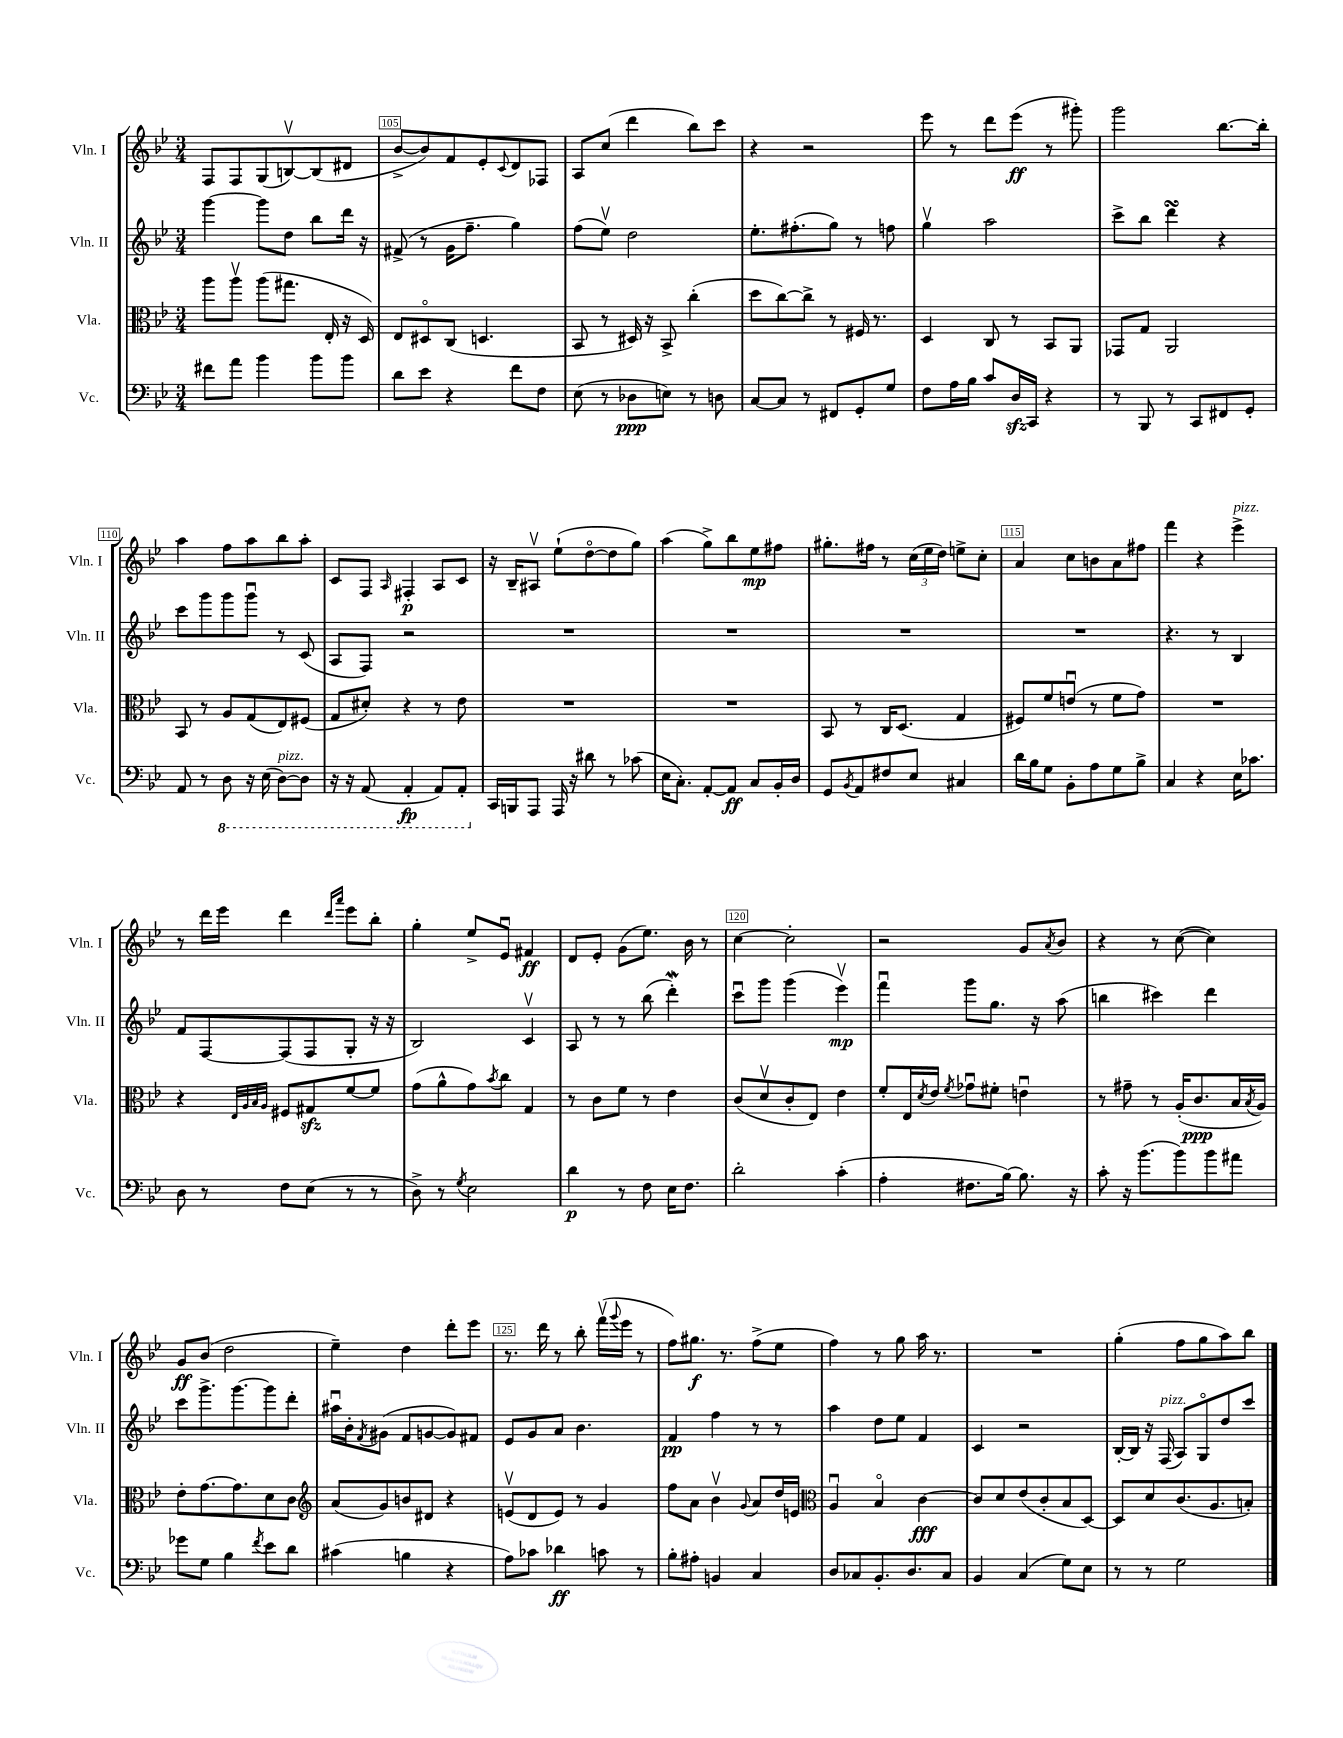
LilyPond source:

<<
\new StaffGroup <<
\new Staff = "s0" \with { instrumentName = "Vln. I" shortInstrumentName = "Vln. I" } {
    \clef treble \key bes \major \numericTimeSignature \time 3/4
    f8 f8 g8( b8~\upbow) b8( dis'8 |
    bes'8~-> bes'8) f'8 ees'8-. \appoggiatura { c'8 } d'8 fes8 |
    a8 c''8( d'''4 bes''8) c'''8 |
    r4 r2 |
    ees'''8 r8 d'''8 ees'''8\ff( r8 gis'''8-.) |
    g'''2 bes''8.~ bes''16-. |
    a''4 f''8 a''8 bes''8 a''8-. |
    c'8 f8 \grace { a16 } fis4-.\p a8 c'8 |
    r16 bes16-- ais8\upbow ees''8-!( d''8~\flageolet d''8 g''8) |
    a''4( g''8->) bes''8 ees''8\mp fis''8 |
    gis''8.-. fis''16 r8 \tuplet 3/2 { c''16( ees''16 d''16) } e''8-> c''8-. |
    a'4 c''8 b'8 a'8 fis''8 |
    f'''4 r4 ees'''4->^\markup { \italic "pizz." } |
    r8 d'''16 ees'''16 d'''4 \grace { d'''16 a'''16 } ees'''8 bes''8-. |
    g''4-. ees''8-> ees'8\downbow fis'4\ff |
    d'8 ees'8-. g'8( ees''8.) bes'16 r8 |
    c''4~ c''2-. |
    r2 g'8 \acciaccatura { a'8 } bes'8 |
    r4 r8 c''8~( c''4) |
    g'8\ff bes'8( d''2 |
    ees''4--) d''4 d'''8-. ees'''8 |
    r8. d'''16 r8 bes''8-. f'''16\upbow( \appoggiatura { g'''8 } ees'''16 r8 |
    f''8) gis''8.\f r8. f''8->( ees''8 |
    f''4) r8 g''8 a''16 r8. |
    R2. |
    g''4-.( f''8 g''8 a''8) bes''8 \bar "|." |
}
\new Staff = "s1" \with { instrumentName = "Vln. II" shortInstrumentName = "Vln. II" } {
    \clef treble \key bes \major \numericTimeSignature \time 3/4
    g'''4~ g'''8 d''8 bes''8 d'''16 r16 |
    fis'8->( r8 g'16 f''8.-- g''4) |
    f''8( ees''8\upbow) d''2 |
    ees''8.-. fis''8.-.( g''8) r8 f''8 |
    g''4\upbow a''2 |
    c'''8-> bes''8 d'''4\turn r4 |
    c'''8 g'''8 g'''8 g'''8\downbow r8 c'8( |
    a8 f8) r2 |
    R2. |
    R2. |
    R2. |
    R2. |
    r4. r8 bes4 |
    f'8 f8~ f8( f8 g8-. r16 r16 |
    bes2) c'4\upbow |
    a8 r8 r8 bes''8( d'''4-.\mordent) |
    c'''8\downbow g'''8 g'''4( ees'''4\upbow\mp) |
    f'''4\downbow g'''8 g''8. r16 a''8( |
    b''4 cis'''4) d'''4 |
    c'''8 g'''8.-> g'''8.~ g'''8 d'''8-. |
    ais''16\downbow bes'16-. \acciaccatura { f'8 } gis'8( f'8 g'8~ g'8) fis'8 |
    ees'8 g'8 a'8 bes'4. |
    f'4\pp f''4 r8 r8 |
    a''4 d''8 ees''8 f'4 |
    c'4 r2 |
    bes16~-. bes16 r16 f16^\markup { \italic "pizz." }( a8) g8\flageolet d''8 c'''8 \bar "|." |
}
\new Staff = "s2" \with { instrumentName = "Vla." shortInstrumentName = "Vla." } {
    \clef alto \key bes \major \numericTimeSignature \time 3/4
    a''8 a''8\upbow a''8( gis''8. ees16-. r16 d16) |
    ees8 dis8\flageolet c8( d4. |
    bes,8 r8 dis16) r16 bes,8-> c''4-.( |
    d''8 c''8~) c''8-> r8 fis16 r8. |
    d4 c8 r8 bes,8 a,8 |
    ges,8 g8 a,2 |
    bes,8 r8 a8 g8( ees8) fis8( |
    g8 dis'8-.) r4 r8 ees'8 |
    R2. |
    R2. |
    bes,8 r8 c16 d8.( g4 |
    fis8) f'8 e'8\downbow( r8 f'8 g'8) |
    R2. |
    r4 \grace { ees32 a32 bes32 a32 } fis8 gis8\sfz f'8~ f'8 |
    g'8( a'8-^ g'8) \acciaccatura { bes'8 } c''8 g4 |
    r8 c'8 f'8 r8 ees'4 |
    c'8( d'8\upbow c'8-. ees8) ees'4 |
    f'8-. ees16 \acciaccatura { d'8 } ees'16 \acciaccatura { f'8 } ges'8\downbow fis'8-. e'4\downbow |
    r8 gis'8-- r8 a16-.( c'8.\ppp bes16 \acciaccatura { bes8 } a16) |
    ees'8-. g'8.~ g'8. d'8 c'8 |
    \clef treble a'8( g'8) b'8 dis'8 r4 |
    e'8\upbow( d'8 e'8) r8 g'4 |
    f''8 a'8 bes'4\upbow \appoggiatura { g'8 } a'8 d''16 e'16 |
    \clef alto a4\downbow bes4\flageolet c'4~\fff |
    c'8 d'8 ees'8( c'8-. bes8 d8~) |
    d8 d'8 c'8.( a8. b8-.) \bar "|." |
}
\new Staff = "s3" \with { instrumentName = "Vc." shortInstrumentName = "Vc." } {
    \clef bass \key bes \major \numericTimeSignature \time 3/4
    fis'8 a'8 bes'4 bes'8 bes'8 |
    d'8 ees'8 r4 f'8 f8 |
    ees8( r8 des8\ppp e8) r8 d8 |
    c8~ c8 r8 fis,8 g,8-. g8 |
    f8 a16 bes16 c'8 d16\sfz c,16 r4 |
    r8 bes,,8 r8 c,8 fis,8 g,8-. |
    a,8 r8 \ottava #-1 d,8 r16 ees,16( d,8~^\markup { \italic "pizz." }) d,8 |
    r16 r16 a,,8( a,,4-.\fp a,,8) a,,8-. \ottava #0 |
    c,16 b,,16 a,,8 a,,16 r16 dis'8 r8 ces'8( |
    ees16 c8.-.) a,8~-. a,8\ff c8 bes,16-. d16 |
    g,8 \acciaccatura { bes,8 } a,8 fis8 ees8 cis4 |
    d'16 bes16 g8 bes,8-. a8 g8 bes8-> |
    c4 r4 ees16 ces'8. |
    d8 r8 f8 ees8( r8 r8 |
    d8->) r8 \acciaccatura { g8 } ees2 |
    d'4\p r8 f8 ees16 f8. |
    d'2-. c'4-.( |
    a4-. fis8. bes16~) bes8. r16 |
    c'8-. r16 bes'8.( bes'8) bes'8 ais'8 |
    ges'8 g8 bes4 \acciaccatura { f'8 } ees'8 d'8 |
    cis'4( b4 r4 |
    a8) ces'8 des'4\ff c'8 r8 |
    bes8-. ais8-. b,4 c4 |
    d8 ces8 bes,8.-. d8. ces8 |
    bes,4 c4( g8) ees8 |
    r8 r8 g2 \bar "|." |
}
>>
>>
\layout { \context { \Score currentBarNumber = #104 \override BarNumber.break-visibility = ##(#f #t #t) barNumberVisibility = #(every-nth-bar-number-visible 5) \override BarNumber.stencil = #(make-stencil-boxer 0.1 0.3 ly:text-interface::print) } }
